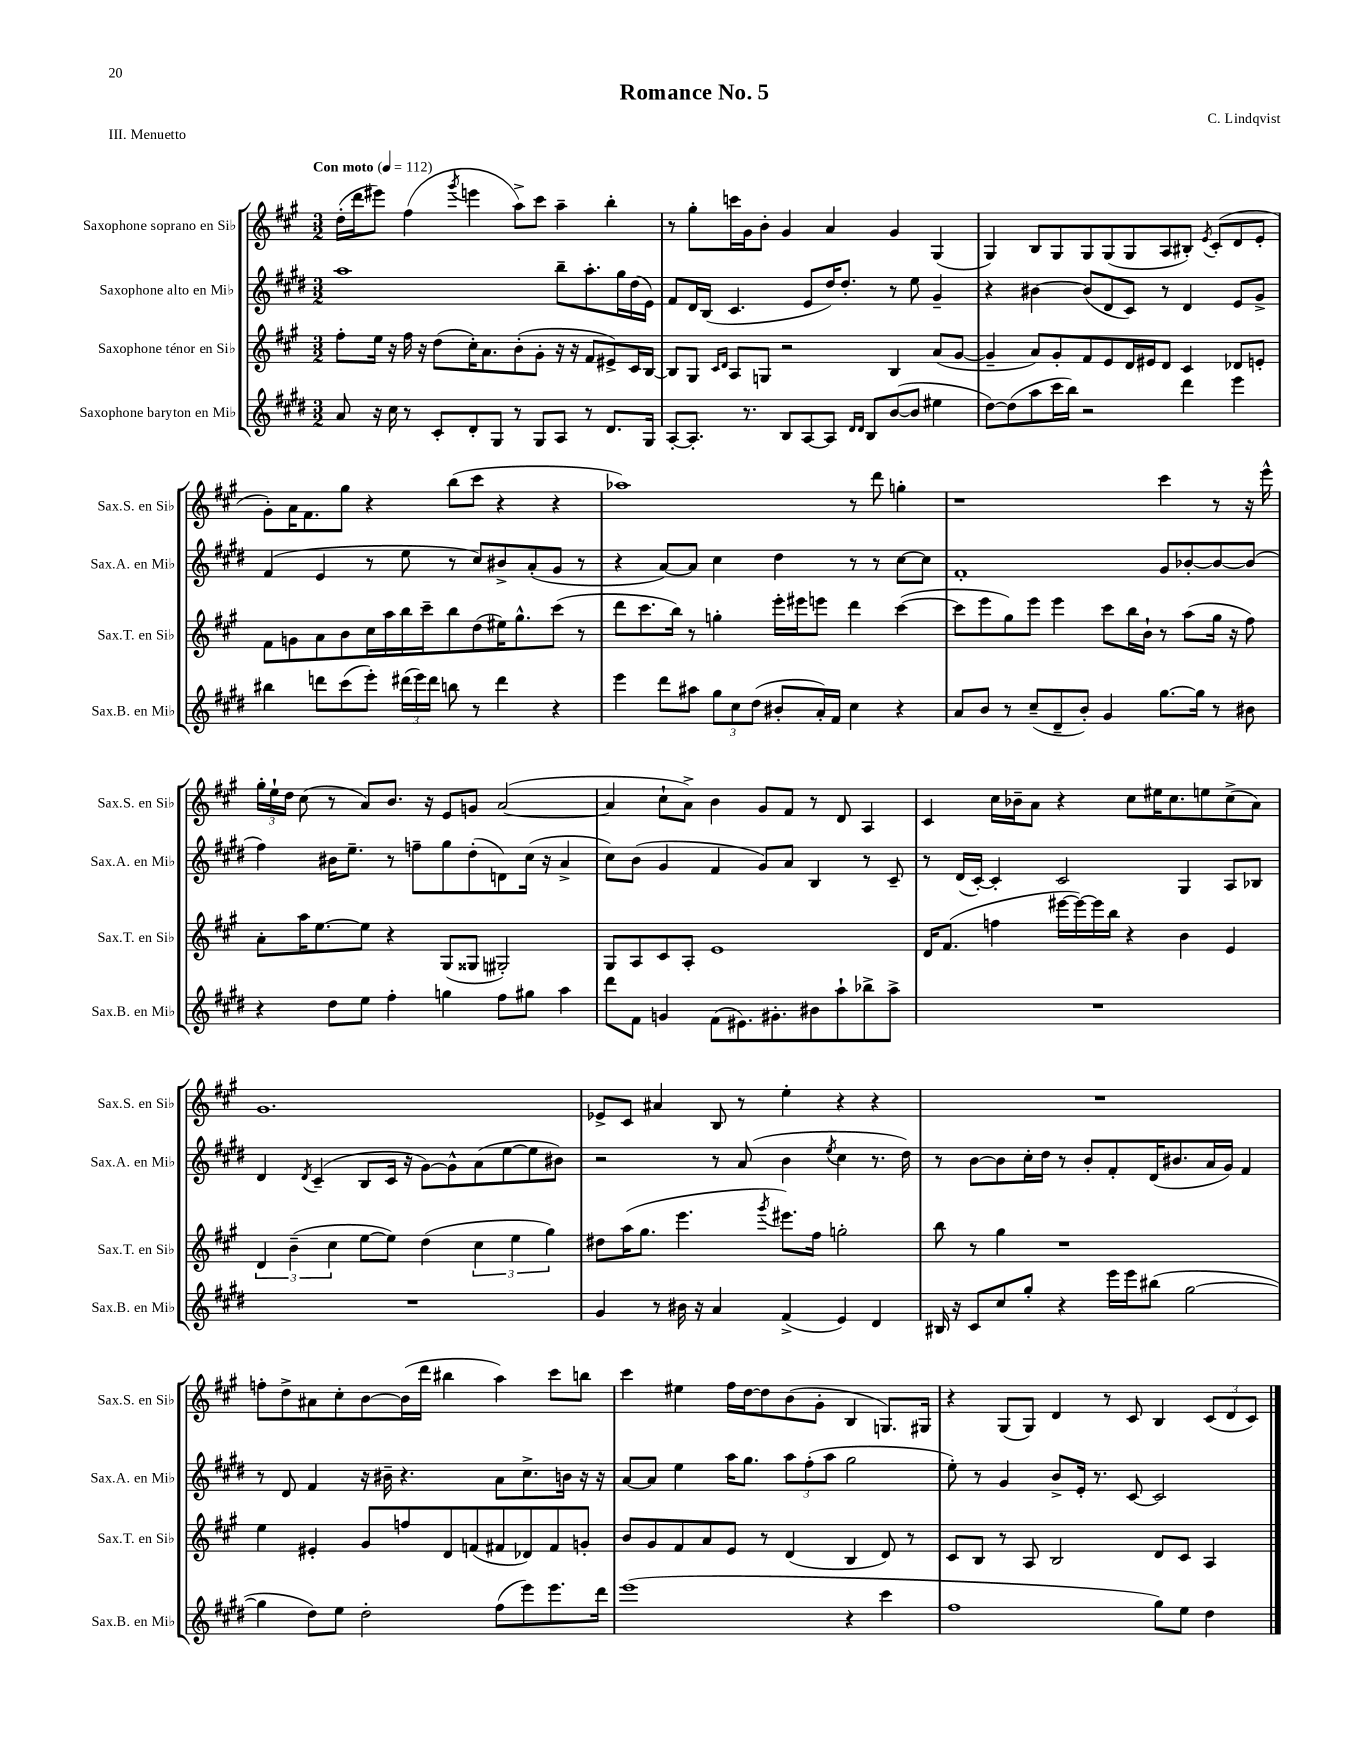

**kern	**kern	**kern	**kern
*staff4	*staff3	*staff2	*staff1
*clefG2	*clefG2	*clefG2	*clefG2
*k[f#c#g#d#]	*k[f#c#g#]	*k[f#c#g#d#]	*k[f#c#g#]
*M3/2	*M3/2	*M3/2	*M3/2
*MM112	*MM112	*MM112	*MM112
8a	8ff#'	1aa	(16dd'
.	.	.	16ddd
16r	16ee	.	8eee#)
16cc#	16r	.	.
8r	16ff#	.	(4ff#
.	16r	.	.
8c#'	(8dd	.	.
.	.	.	8qggg#
8d#'	16cc#')	.	4eee
.	8.a	.	.
8G#	.	.	.
8r	(8b'	.	8aa^)
8G#	8g#'	.	8ccc#
8A	16r	8bb~	4aa~
.	16r	.	.
8r	8f#	8.aa'	.
8.d#	8e#^)	.	4bb'
.	.	16gg#	.
.	16c#	(16dd#	.
16G#	[16B	16e)	.
=	=	=	=
[8A'	8B]	8f#	8r
8.A']	8G#	16d#	8gg#'
.	.	(16B	.
.	16qqc#	.	.
.	16qqd	.	.
.	8A	4.c#	16ccc
8.r	.	.	16g#
.	8G	.	8b'
8B	2r	.	4g#
[8A	.	8e	.
8A]	.	16dd#)	4a
.	.	8.dd#'	.
16qqd#	.	.	.
16qqd#	.	.	.
8B	.	.	.
([8b	4B	8r	4g#
8b]	.	8ee	.
4ee#	(8a	4g#~	(4G#
.	[8g#	.	.
=	=	=	=
[8dd#)	4g#~]	4r	4G#)
(8dd#]	.	.	.
8aa	8a)	[4b#	8B
16ccc#	8g#'	.	8G#
16bb)	.	.	.
2r	8f#	(8b#]	8G#
.	8e	8d#	(8G#
.	16d	8c#)	8G#
.	16e#	.	.
.	8d	8r	8A
4ddd#	4c#	4d#	8B#')
.	.	.	8qe
.	.	.	(8c#'
4eee	8d-	8e	8d
.	8e'	8g#^	8e'
=	=	=	=
4bb#	8f#	(4f#	8g#')
.	8g	.	16a
.	.	.	8.f#
8ddd	8a	4e	.
(8ccc#	8b	.	8gg#
8eee')	16cc#	8r	4r
.	16aa	.	.
(24ddd#	16bb	8ee	.
24eee)	.	.	.
.	16ccc#~	.	.
24ddd#	.	.	.
8bb	8bb	8r	(8bb
8r	(8dd	8cc#)	8ccc#
4ddd#	16ee#)	8b#^	4r
.	8.gg#^^	.	.
.	.	(8a'	.
4r	(8ccc#	8g#	4r
.	8r	8r	.
=	=	=	=
4eee	8ddd	4r	1aa-)
.	8.ccc#	.	.
8ddd#	.	[8a)	.
.	16bb)	.	.
8aa#	8r	8a]	.
12gg#	4gg'	4cc#	.
12cc#	.	.	.
(12dd#	.	.	.
8b#'	16eee'	4dd#	.
.	16eee#	.	.
16a')	8eee	.	.
16f#	.	.	.
4cc#	4ddd	8r	8r
.	.	8r	8ddd
4r	([4ccc#	[8cc#	4gg'
.	.	8cc#]	.
=	=	=	=
8a	8ccc#]	1f#'	1r
8b	8eee	.	.
8r	8gg#)	.	.
(8cc#~	8eee	.	.
8d#~	4eee	.	.
8b')	.	.	.
4g#	8ccc#	.	.
.	16bb	.	.
.	16b`	.	.
[8.gg#	8r	8g#	4ccc#
.	(8aa	[8b-'	.
16gg#]	.	.	.
8r	16gg#	8b-_	8r
.	16r	.	.
8b#	8ff#)	(8b-]	16r
.	.	.	16eee^^
=	=	=	=
4r	8a'	4ff#)	24gg#'
.	.	.	24ee`
.	.	.	24dd
.	16aa	.	(8cc#
.	[8.ee	.	.
8dd#	.	16b#	8r
.	.	8.ee~	.
8ee	8ee]	.	8a)
4ff#'	4r	8r	8.b
.	.	8ff~	.
.	.	.	16r
4gg	(8G#	8gg#	8e
.	8G##	(8dd#'	8g
8ff#	2G#')	8d)	([2a
8gg#	.	(16cc#	.
.	.	16r	.
4aa	.	4a^	.
=	=	=	=
8ddd#	8G#	8cc#)	4a]
8f#	8A	(8b	.
4g	8c#	4g#	8cc#`
.	8A'	.	8a^)
(8f#	1e	4f#	4b
8.e#)	.	.	.
.	.	8g#)	8g#
8.g#'	.	.	.
.	.	8a	8f#
8b#	.	4B	8r
8aa`	.	.	8d
8bb-^	.	8r	4A
8aa^	.	8c#~	.
=	=	=	=
1.r	16d	8r	4c#
.	(8.f#	.	.
.	.	(16d#	.
.	.	[16c#')	.
.	4ff	4c#']	16cc#
.	.	.	16b-~
.	.	.	8a
.	[16eee#	2c#	4r
.	16eee#_)	.	.
.	16eee#]	.	.
.	16bb	.	.
.	4r	.	8cc#
.	.	.	16ee#
.	.	.	8.cc#
.	4b	4G#	.
.	.	.	8ee
.	4e	8A	(8cc#^
.	.	8B-	8a)
=	=	=	=
1.r	6d	4d#	1.g#
.	(6b~	.	.
.	.	8qd#	.
.	.	(4c#~	.
.	6cc#	.	.
.	[8ee	8B	.
.	8ee])	16c#	.
.	.	16r	.
.	(4dd	[8g#)	.
.	.	8g#^^]	.
.	6cc#	(8a	.
.	.	[8ee	.
.	6ee	.	.
.	.	8ee]	.
.	6gg#)	.	.
.	.	8b#)	.
=	=	=	=
4g#	8dd#	2r	8e-^
.	(16aa	.	8c#
.	8.gg#	.	.
8r	.	.	4a#
16b#	4.eee	.	.
16r	.	.	.
4a	.	8r	8B
.	.	(8a	8r
.	8qggg#	.	.
(4f#^	8.eee#)	4b	4ee'
.	16ff#	.	.
.	.	8qee	.
4e)	2gg'	4cc#	4r
4d#	.	8.r	4r
.	.	16dd#)	.
=	=	=	=
16B#	8bb	8r	1.r
16r	.	.	.
8c#	8r	[8b	.
8cc#	4gg#	8b]	.
8gg#'	.	16cc#'	.
.	.	16dd#	.
4r	1r	8r	.
.	.	8b'	.
16eee	.	8f#'	.
16eee	.	.	.
(8bb#	.	(16d#	.
.	.	8.b#	.
[2gg#	.	.	.
.	.	16a	.
.	.	16g#)	.
.	.	4f#	.
=	=	=	=
4gg#]	4ee	8r	8ff'
.	.	8d#	8dd^
8dd#)	4e#'	4f#	8a#
8ee	.	.	8cc#'
2dd#'	8g#	16r	[8b
.	.	16b#~	.
.	8ff	4.r	(16b]
.	.	.	16ddd
.	8d	.	4bb#
.	(8f	.	.
(8ff#	8f#	8a	4aa)
8eee)	8d-)	8.cc#^	.
8.eee	8f#	.	8ccc#
.	.	16b	.
.	8g'	16r	8bb
16ddd#	.	16r	.
=	=	=	=
(1eee	8b	[8a	4ccc#
.	8g#	8a]	.
.	8f#	4ee	4ee#
.	8a	.	.
.	8e	16aa	16ff#
.	.	8.gg#	[16dd
.	8r	.	8dd]
.	(4d	12aa	(8b
.	.	(12ff#'	.
.	.	.	8g#'
.	.	12aa	.
4r	4B	2gg#	4B
4ccc#	8d)	.	8.G)
.	8r	.	.
.	.	.	16G#
=	=	=	=
1ff#	8c#	8ee')	4r
.	8B	8r	.
.	8r	4g#	(8G#
.	8A	.	8G#)
.	2B	8b^	4d
.	.	16e'	.
.	.	8.r	.
.	.	.	8r
.	.	[8c#	8c#
8gg#)	8d	2c#]	4B
8ee	8c#	.	.
4dd#	4A	.	(12c#
.	.	.	12d
.	.	.	12c#)
==	==	==	==
*-	*-	*-	*-
